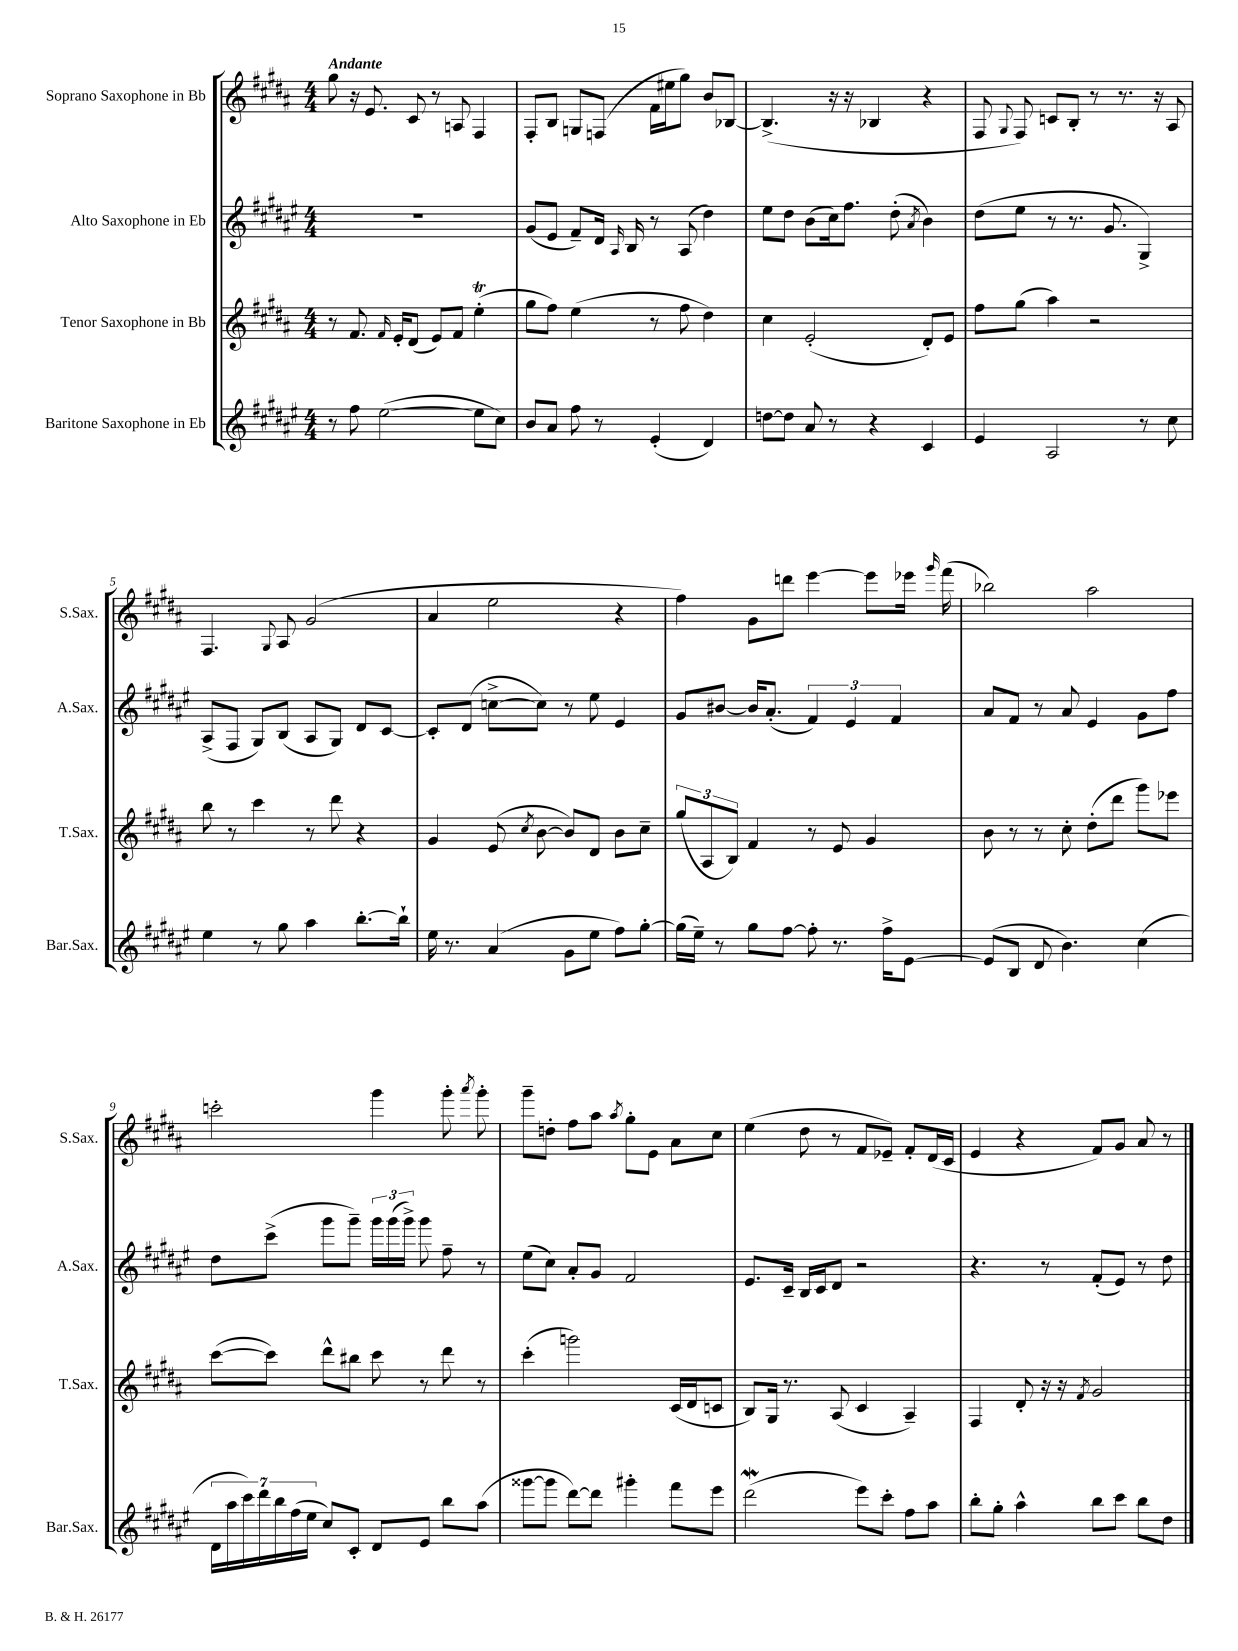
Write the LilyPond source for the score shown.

<<
\new StaffGroup <<
\new Staff = "s0" \with { instrumentName = "Soprano Saxophone in Bb" shortInstrumentName = "S.Sax." } {
    \clef treble \key b \major \numericTimeSignature \time 4/4 \tempo "Andante"
    \autoBeamOff gis''8 r16 e'8. cis'8 r8 a8 fis4 |
    fis8[-. b8] g8[ f8]( fis'16[ eis''16 gis''8]) b'8[ bes8]~ |
    bes4.->( r16 r16 bes4 r4 |
    fis8 \appoggiatura { gis8 } fis8) c'8[ b8]-. r8 r8. r16 ais8 |
    fis4. \appoggiatura { gis8 } ais8 gis'2( |
    ais'4 e''2 r4 |
    fis''4) gis'8[ d'''8] e'''4~ e'''8[ ees'''16] \grace { gis'''16 } fis'''16( |
    bes''2) ais''2 |
    c'''2-. gis'''4 gis'''8-. \acciaccatura { ais'''8 } gis'''8-. |
    gis'''8[-- d''8]-. fis''8[ ais''8] \acciaccatura { ais''8 } gis''8[-. e'8] ais'8[ cis''8] |
    e''4( dis''8 r8 fis'8[ ees'8]--) fis'8[-. dis'16( cis'16] |
    e'4 r4 fis'8[) gis'8] ais'8 r8 \bar "|." |
}
\new Staff = "s1" \with { instrumentName = "Alto Saxophone in Eb" shortInstrumentName = "A.Sax." } {
    \clef treble \key fis \major \numericTimeSignature \time 4/4
    \autoBeamOff R1 |
    gis'8[( eis'8] fis'8[--) dis'16] \grace { ais16 } b16 r8 ais8( dis''4) |
    eis''8[ dis''8] b'8[( cis''16) fis''8.] dis''8-.( \acciaccatura { ais'8 } b'4) |
    dis''8[( eis''8] r8 r8. gis'8. gis4->) |
    ais8[->( fis8] gis8[) b8]( ais8[ gis8]) dis'8[ cis'8]~ |
    cis'8[-. dis'8]( c''8[~-> c''8]) r8 eis''8 eis'4 |
    gis'8[ bis'8]~ bis'16[ ais'8.]-.( \tuplet 3/2 { fis'4) eis'4 fis'4 } |
    ais'8[ fis'8] r8 ais'8 eis'4 gis'8[ fis''8] |
    dis''8[ cis'''8]->( gis'''8[ gis'''8]--) \tuplet 3/2 { gis'''16[ gis'''16( gis'''16]->) } gis'''8 fis''8-- r8 |
    eis''8[( cis''8]) ais'8[-. gis'8] fis'2 |
    eis'8.[ cis'16]-- b16[ cis'16 dis'8] r2 |
    r4. r8 fis'8[-.( eis'8]) r8 dis''8 \bar "|." |
}
\new Staff = "s2" \with { instrumentName = "Tenor Saxophone in Bb" shortInstrumentName = "T.Sax." } {
    \clef treble \key b \major \numericTimeSignature \time 4/4
    \autoBeamOff r8 fis'8. \grace { fis'16 } e'16[-. dis'8]( e'8[) fis'8] e''4-.\trill( |
    gis''8[ fis''8]) e''4( r8 fis''8 dis''4) |
    cis''4 e'2-.( dis'8[-.) e'8] |
    fis''8[ gis''8]( ais''4) r2 |
    b''8 r8 cis'''4 r8 dis'''8 r4 |
    gis'4 e'8( \acciaccatura { cis''8 } b'8~ b'8[) dis'8] b'8[ cis''8]-- |
    \tuplet 3/2 { gis''8[( ais8 b8]) } fis'4 r8 e'8 gis'4 |
    b'8 r8 r8 cis''8-. dis''8[-.( dis'''8] gis'''8[) ees'''8] |
    cis'''8[~( cis'''8]) dis'''8[-^ bis''8] cis'''8 r8 dis'''8 r8 |
    cis'''4-.( g'''2) cis'16[( dis'16 c'8] |
    b8[) gis16] r8. ais8( cis'4 ais4--) |
    fis4 dis'8-. r16 r16 \acciaccatura { fis'8 } gis'2 \bar "|." |
}
\new Staff = "s3" \with { instrumentName = "Baritone Saxophone in Eb" shortInstrumentName = "Bar.Sax." } {
    \clef treble \key fis \major \numericTimeSignature \time 4/4
    \autoBeamOff r8 fis''8 eis''2~( eis''8[ cis''8]) |
    b'8[ ais'8] fis''8 r8 eis'4-.( dis'4) |
    d''8[~ d''8] ais'8 r8 r4 cis'4 |
    eis'4 ais2 r8 cis''8 |
    eis''4 r8 gis''8 ais''4 b''8.[~-. b''16]-! |
    eis''16 r8. ais'4( gis'8[ eis''8] fis''8[) gis''8]~-. |
    gis''16[( eis''16]--) r8 gis''8[ fis''8]~ fis''8-. r8. fis''16[-> eis'8]~ |
    eis'8[( b8] dis'8 b'4.) cis''4( |
    \tuplet 7/4 { dis'16[ ais''16 cis'''16) dis'''16 b''16 fis''16( eis''16] } cis''8[) cis'8]-. dis'8[ eis'8] b''8[ ais''8]( |
    gisis'''8[~ gisis'''8] dis'''8[~) dis'''8] gis'''4-. fis'''8[ eis'''8] |
    dis'''2\mordent( eis'''8[) cis'''8]-. fis''8[ ais''8] |
    b''8[-. gis''8]-. ais''4-^ b''8[ cis'''8] b''8[ dis''8] \bar "|." |
}
>>
>>
